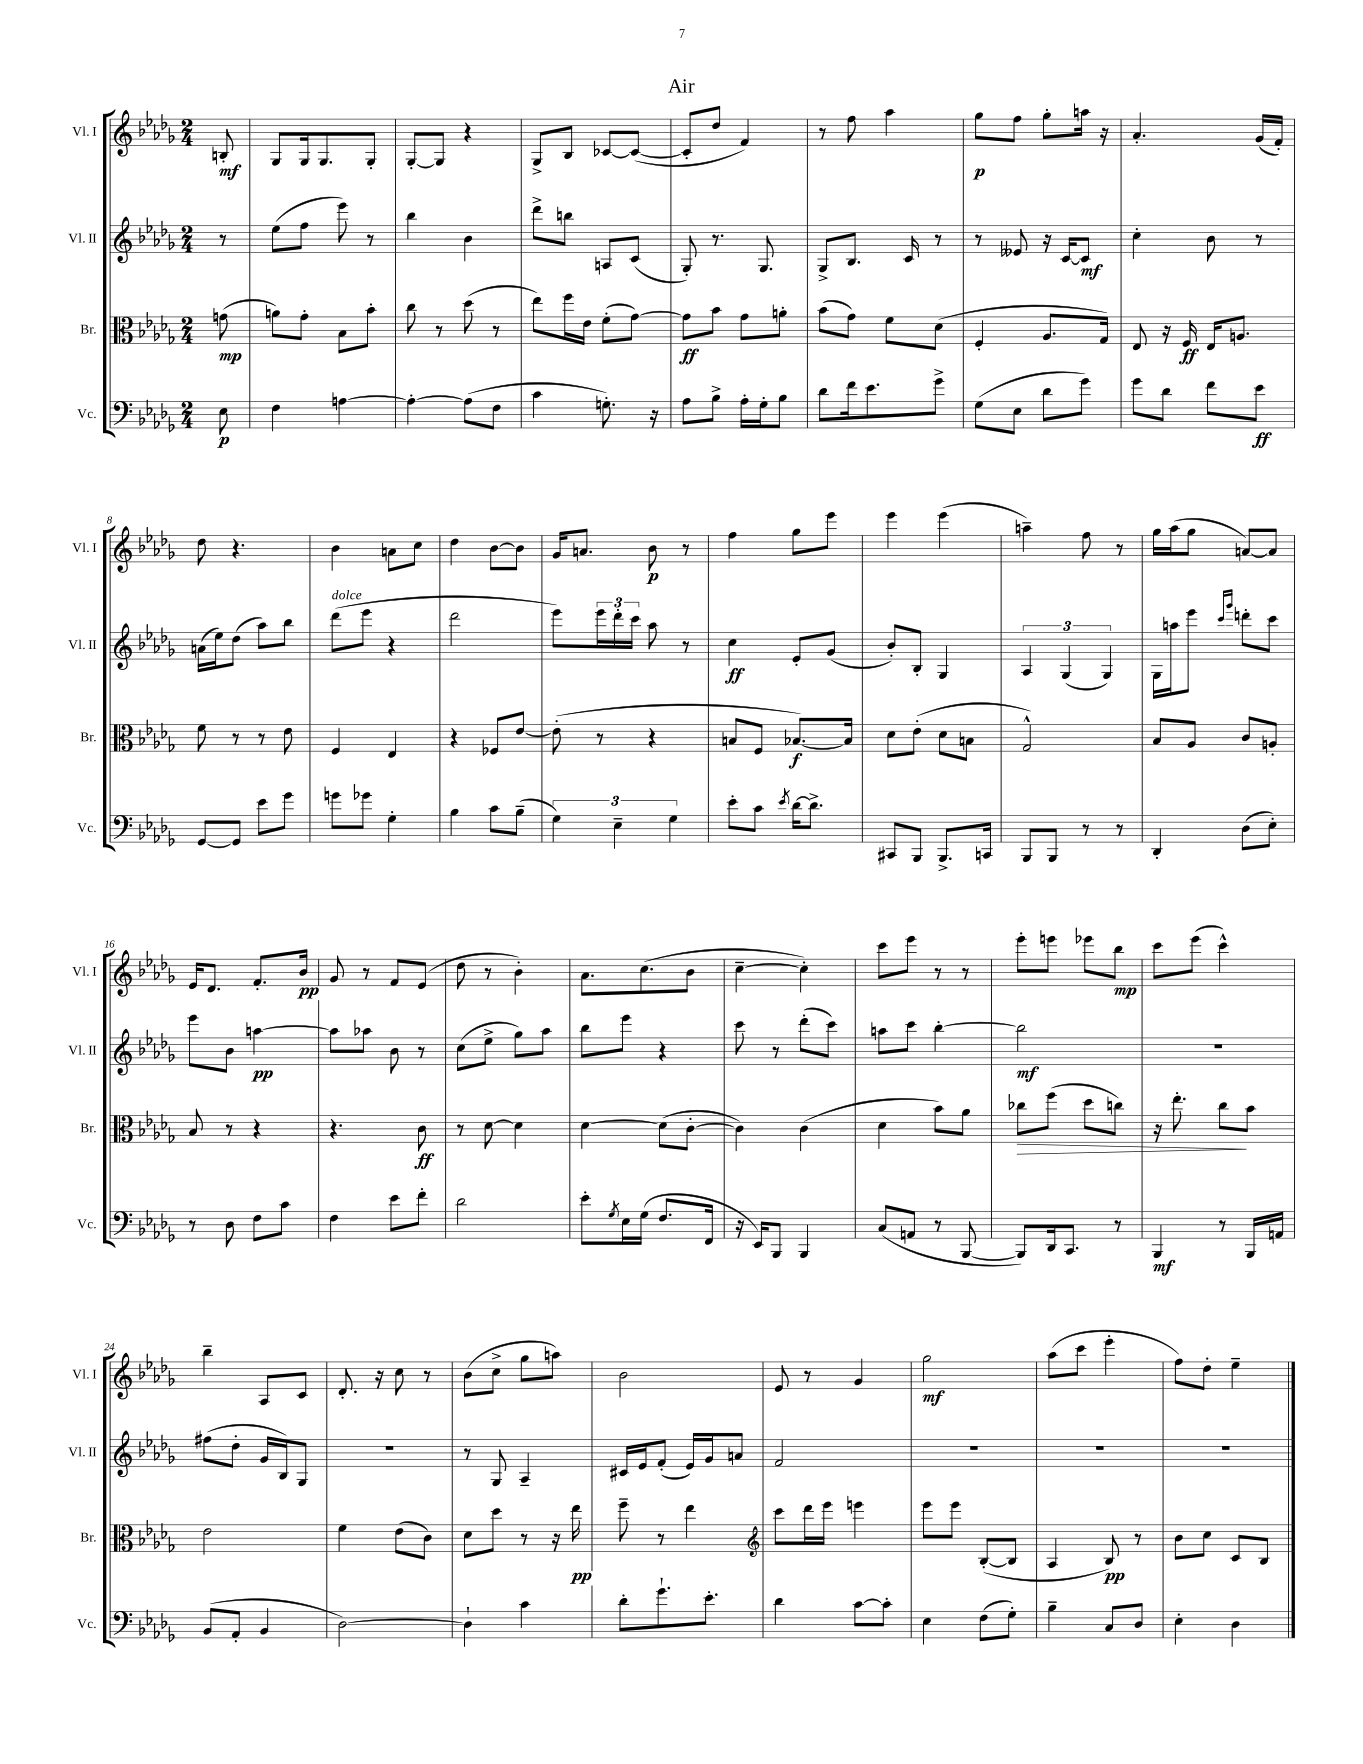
\header { title = "Air" }
<<
\new StaffGroup <<
\new Staff = "s0" \with { instrumentName = "Vl. I" shortInstrumentName = "Vl. I" } {
    \clef treble \key des \major \numericTimeSignature \time 2/4 \partial 8
    b8-.\mf |
    ges8 ges16 ges8. ges8-. |
    ges8~-. ges8 r4 |
    ges8-> bes8 ces'8~ ces'8~( |
    ces'8-. des''8 f'4) |
    r8 f''8 aes''4 |
    ges''8\p f''8 ges''8-. a''16 r16 |
    aes'4.-. ges'16( f'16-.) |
    des''8 r4. |
    bes'4 a'8 c''8 |
    des''4 bes'8~ bes'8 |
    ges'16 a'8. bes'8\p r8 |
    f''4 ges''8 ees'''8 |
    ees'''4 ees'''4( |
    a''4--) f''8 r8 |
    ges''16 aes''16( ges''8 a'8~) a'8 |
    ees'16 des'8. f'8.-. bes'16\pp |
    ges'8 r8 f'8 ees'8( |
    des''8 r8 bes'4-.) |
    aes'8. c''8.( bes'8 |
    c''4~-- c''4-.) |
    c'''8 ees'''8 r8 r8 |
    ees'''8-. e'''8 ees'''8 bes''8\mp |
    c'''8 ees'''8( c'''4-^) |
    bes''4-- aes8 c'8 |
    des'8.-. r16 c''8 r8 |
    bes'8( c''8-> ges''8 a''8) |
    bes'2 |
    ees'8 r8 ges'4 |
    ges''2\mf |
    aes''8( c'''8 ees'''4-. |
    f''8) des''8-. ees''4-- \bar "|." |
}
\new Staff = "s1" \with { instrumentName = "Vl. II" shortInstrumentName = "Vl. II" } {
    \clef treble \key des \major \numericTimeSignature \time 2/4 \partial 8
    r8 |
    ees''8( f''8 ees'''8) r8 |
    bes''4 bes'4 |
    des'''8-> b''8 a8 c'8( |
    ges8-.) r8. ges8. |
    ges8-> bes8. c'16 r8 |
    r8 eeses'8 r16 c'16~ c'8\mf |
    c''4-. bes'8 r8 |
    a'16( ees''16) des''8( aes''8) bes''8 |
    des'''8^\markup { \italic "dolce" }( ees'''8 r4 |
    des'''2 |
    ees'''8) \tuplet 3/2 { ees'''16 des'''16-. c'''16 } aes''8 r8 |
    c''4\ff ees'8-. ges'8( |
    bes'8-.) bes8-. ges4 |
    \tuplet 3/2 { aes4 ges4( ges4) } |
    ges16 a''16 ees'''8 \grace { c'''16 ges'''16 } d'''8-. c'''8 |
    ees'''8 bes'8 a''4~\pp |
    a''8 aes''8 bes'8 r8 |
    c''8( ees''8-> ges''8) aes''8 |
    bes''8 ees'''8 r4 |
    c'''8 r8 des'''8-.( c'''8) |
    a''8 c'''8 bes''4~-. |
    bes''2\mf |
    R2 |
    fis''8( des''8-. ges'16 bes16) ges8 |
    R2 |
    r8 ges8 aes4-- |
    cis'16 ees'16 f'8-.( ees'16) ges'16 a'8 |
    f'2 |
    R2 |
    R2 |
    R2 \bar "|." |
}
\new Staff = "s2" \with { instrumentName = "Br." shortInstrumentName = "Br." } {
    \clef alto \key des \major \numericTimeSignature \time 2/4 \partial 8
    g'8\mp( |
    a'8) ges'8-. bes8 bes'8-. |
    c''8 r8 des''8( r8 |
    ees''8) f''16 ees'16 f'8-.( ges'8~) |
    ges'8\ff bes'8 ges'8 a'8-. |
    bes'8( ges'8) f'8 des'8( |
    f4-. aes8. ges16) |
    ees8 r16 f16\ff ees16 a8. |
    f'8 r8 r8 ees'8 |
    f4 ees4 |
    r4 fes8 ees'8~ |
    ees'8-.( r8 r4 |
    b8 f8 bes8.~\f) bes16 |
    des'8 ees'8-.( des'8 b8 |
    ges2-^) |
    bes8 aes8 c'8 a8-. |
    bes8 r8 r4 |
    r4. c'8\ff |
    r8 des'8~ des'4 |
    des'4~ des'8( c'8~-. |
    c'4) c'4( |
    des'4 bes'8) aes'8 |
    ces''8\> f''8( des''8 c''8) |
    r16 ees''8.-. c''8\! bes'8 |
    ees'2 |
    f'4 ees'8( c'8) |
    des'8 des''8 r8 r16 ees''16\pp |
    f''8-- r8 ees''4 |
    \clef treble c'''8 des'''16 ees'''16 e'''4 |
    ees'''8 ees'''8 bes8~-.( bes8 |
    aes4 bes8\pp) r8 |
    bes'8 c''8 c'8 bes8 \bar "|." |
}
\new Staff = "s3" \with { instrumentName = "Vc." shortInstrumentName = "Vc." } {
    \clef bass \key des \major \numericTimeSignature \time 2/4 \partial 8
    ees8\p |
    f4 a4~ |
    a4~-. a8( f8 |
    c'4 g8.-.) r16 |
    aes8 bes8-> aes16-. ges16-. bes8 |
    des'8 f'16 ees'8. ges'8-> |
    ges8( ees8 des'8 ges'8) |
    ges'8 des'8 f'8 ees'8\ff |
    ges,8~ ges,8 ees'8 ges'8 |
    g'8 ges'8 ges4-. |
    bes4 c'8 bes8--( |
    \tuplet 3/2 { ges4) ees4-- ges4 } |
    ees'8-. c'8 \acciaccatura { ees'8 } des'16~ des'8.-> |
    cis,8 bes,,8 bes,,8.-> c,16 |
    bes,,8 bes,,8 r8 r8 |
    des,4-. des8( ees8-.) |
    r8 des8 f8 c'8 |
    f4 ees'8 f'8-. |
    des'2 |
    ees'8-. \acciaccatura { ges8 } ees16 ges16( f8. f,16 |
    r16 ees,16) bes,,8 bes,,4 |
    c8( a,8 r8 bes,,8~ |
    bes,,8) des,16 c,8. r8 |
    bes,,4\mf r8 bes,,16 a,16 |
    bes,8( aes,8-. bes,4 |
    des2~) |
    des4-! c'4 |
    des'8-. ges'8.-! ees'8.-. |
    des'4 c'8~ c'8-. |
    ees4 f8( ges8-.) |
    bes4-- c8 des8 |
    ees4-. des4 \bar "|." |
}
>>
>>
